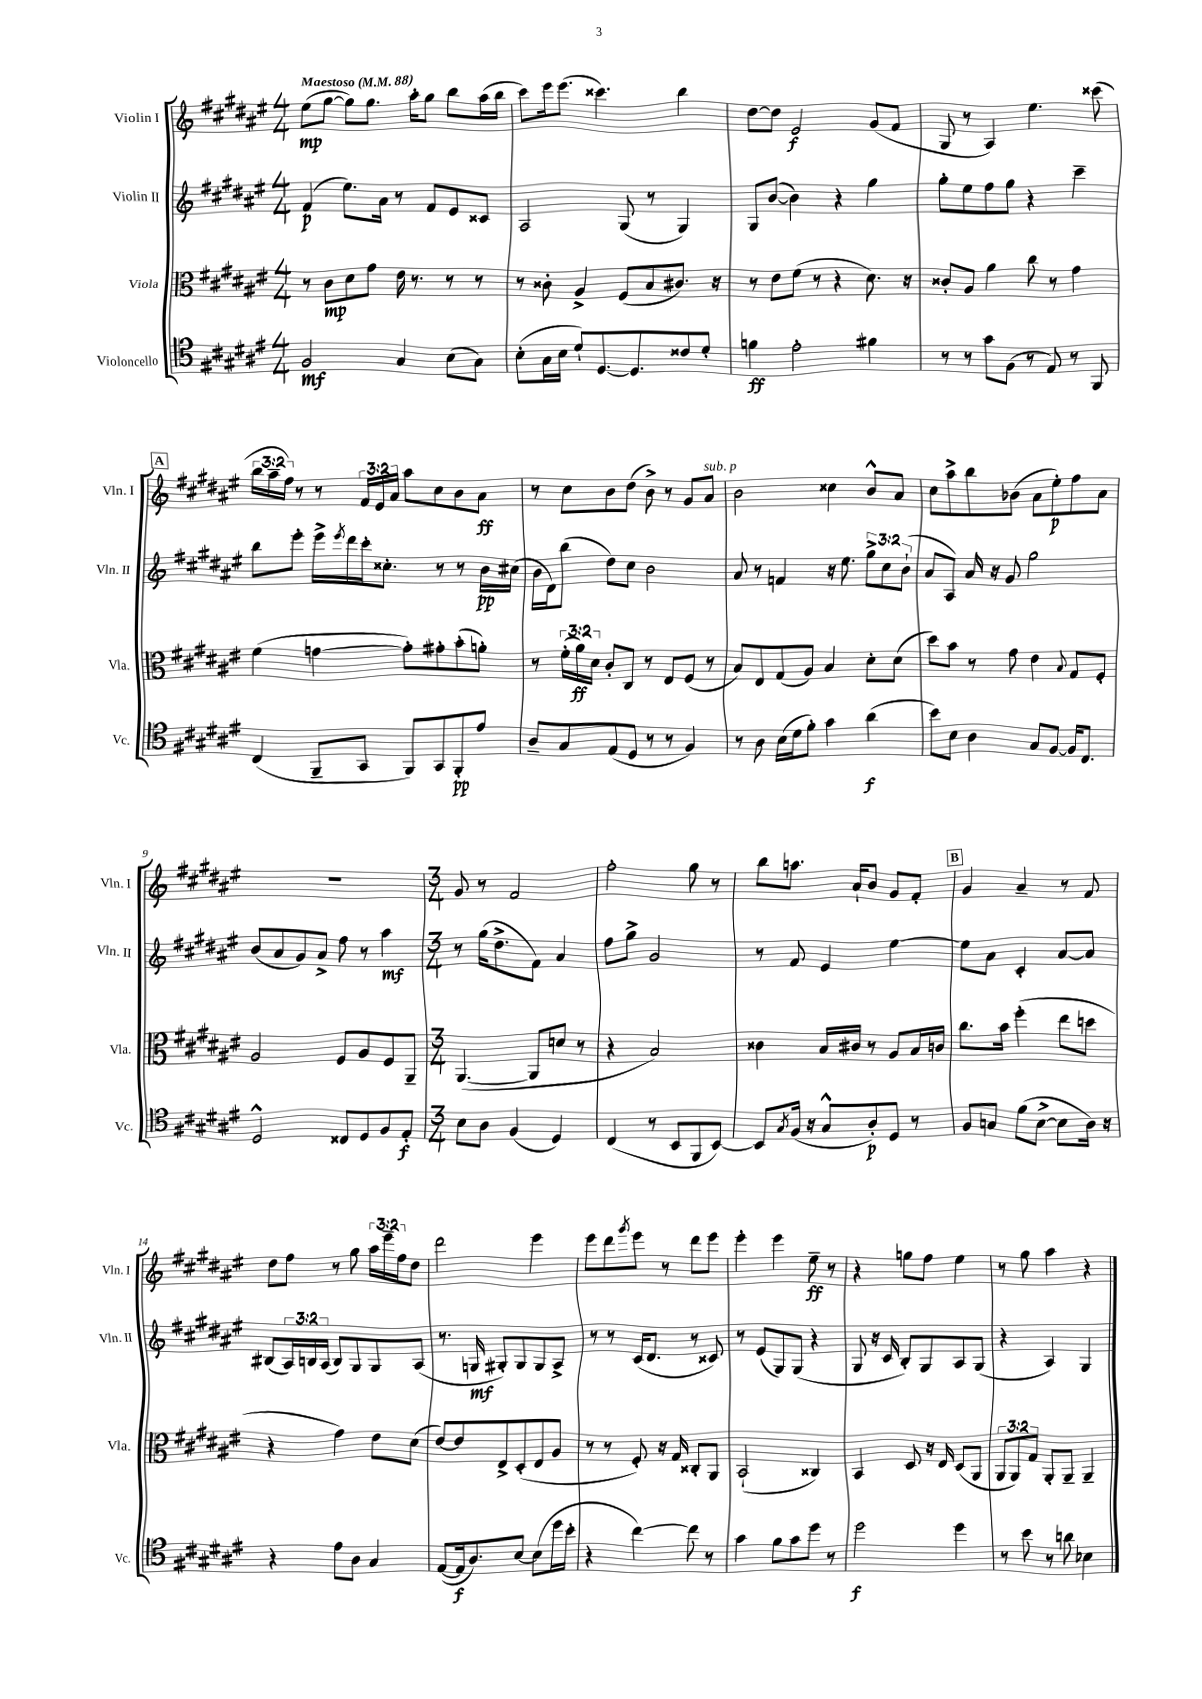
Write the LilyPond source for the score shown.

<<
\new StaffGroup <<
\new Staff = "s0" \with { instrumentName = "Violin I" shortInstrumentName = "Vln. I" } {
    \clef treble \key fis \major \numericTimeSignature \time 4/4 \override Staff.TupletNumber.text = #tuplet-number::calc-fraction-text \tempo "Maestoso" 4 = 88
    eis''8\mp( gis''8~ gis''8) gis''8. ais''16-. gis''8 b''8 ais''16( b''16 |
    cis'''8) eis'''16 eis'''8.( cisis'''4.) b''4 |
    dis''8~ dis''8 eis'2\f gis'8( fis'8 |
    gis8 r8 ais4) eis''4. cisis'''8( |
    \mark \markup { \box "A" } \tuplet 3/2 { b''16 ais''16-- fis''16) } r8 r8 \tuplet 3/2 { fis'16 eis'16 ais'16 } ais''8 cis''8 b'8 ais'8\ff |
    r8 cis''8 b'8 dis''8( b'8->) r8 gis'8 ais'8^\markup { \italic "sub. p" } |
    b'2 cisis''4 b'8-^ ais'8 |
    cis''8 ais''8-> b''8 bes'8( ais'8 eis''8-.\p) fis''8 ais'8 |
    R1 |
    \numericTimeSignature \time 3/4 gis'8 r8 fis'2 |
    fis''2-. gis''8 r8 |
    b''8 a''8. ais'16-! b'8 gis'8 fis'8-. |
    \mark \markup { \box "B" } gis'4 ais'4-- r8 fis'8 |
    dis''8 fis''8 r8 gis''8 \tuplet 3/2 { ais''16 eis'''16-- fis''16 } dis''8 |
    dis'''2 eis'''4 |
    eis'''8 dis'''8 \acciaccatura { gis'''8 } eis'''8 r8 dis'''8 eis'''8 |
    eis'''4-. eis'''4 eis''8--\ff r8 |
    r4 g''8 fis''8 eis''4 |
    r8 gis''8 ais''4 r4 \bar "|." |
}
\new Staff = "s1" \with { instrumentName = "Violin II" shortInstrumentName = "Vln. II" } {
    \clef treble \key fis \major \numericTimeSignature \time 4/4 \override Staff.TupletNumber.text = #tuplet-number::calc-fraction-text
    fis'4\p( eis''8.) ais'16 r8 fis'8 eis'8 cisis'8 |
    ais2 gis8( r8 gis4) |
    gis8 b'8~( b'4) r4 gis''4 |
    gis''8-. eis''8 fis''8 gis''8 r4 cis'''4-- |
    \mark \markup { \box "A" } b''8 eis'''8-. eis'''16-> \acciaccatura { eis'''8 } dis'''16 cis'''16-. cisis''8.-. r8 r8 b'16\pp cis''16( |
    b'16 dis'16) b''8( dis''8) cis''8 b'2 |
    ais'8 r8 f'4 r16 eis''8. \tuplet 3/2 { gis''8-> cis''8 b'8-!( } |
    ais'8 ais8) ais'16 r16 gis'8 gis''2 |
    b'8( ais'8 gis'8) ais'8-> fis''8 r8 ais''4\mf |
    \numericTimeSignature \time 3/4 r8 gis''16( dis''8.-> fis'8) ais'4 |
    fis''8 gis''8-> gis'2 |
    r8 fis'8 eis'4 eis''4~ |
    \mark \markup { \box "B" } eis''8 ais'8 cis'4-. ais'8~ ais'8 |
    bis8( \tuplet 3/2 { ais16) b16 ais16( } b8) gis8 gis8 ais8( |
    r8. g16\mf gis8-.) gis8 gis8 ais8-> |
    r8 r8 cis'16( dis'8. r8 cisis'8) |
    r8 eis'8( gis8) gis8( r4 |
    gis8 r16 cis'16 b8-.) gis8 ais8 gis8( |
    r4 ais4) gis4 \bar "|." |
}
\new Staff = "s2" \with { instrumentName = "Viola" shortInstrumentName = "Vla." } {
    \clef alto \key fis \major \numericTimeSignature \time 4/4 \override Staff.TupletNumber.text = #tuplet-number::calc-fraction-text
    r8 cis'8\mp dis'8 gis'8 eis'16 r8. r8 r8 |
    r8 cisis'8-. ais4-> fis8( b8 cis'8.) r16 |
    r8 eis'8 fis'8( r8 r4 dis'8.) r16 |
    cisis'8-. ais8 ais'4 cis''8 r8 gis'4 |
    \mark \markup { \box "A" } fis'4( g'4~ g'8-.) gis'8-. b'8-.( a'8-.) |
    r8 \tuplet 3/2 { fis'16-.( ais'16\ff) dis'16 } cis'8-. cis8 r8 eis8 fis8( r8 |
    b8) eis8 gis8( ais8) b4 dis'8-. dis'8( |
    dis''8) b'8 r8 gis'8 eis'4 \appoggiatura { b8 } gis8 fis8-. |
    ais2 fis8 ais8 fis8 ais,8-- |
    \numericTimeSignature \time 3/4 ais,4.~( ais,8 d'8 r8 |
    r4 b2) |
    cisis'4 b16 cis'16 r8 ais8 b16 c'16 |
    \mark \markup { \box "B" } cis''8. b'16 fis''4-.( eis''8 d''8 |
    r4 gis'4) eis'8 dis'8( |
    eis'8~) eis'8 eis8-> dis8-.( eis8 ais8 |
    r8 r8 fis8-.) r16 gis16 cisis8-. ais,8 |
    b,2-!( cisis4) |
    b,4 dis8 r16 eis16 dis8( ais,8 |
    \tuplet 3/2 { ais,8 ais,8) gis8 } ais,8-. ais,8-- ais,4-- \bar "|." |
}
\new Staff = "s3" \with { instrumentName = "Violoncello" shortInstrumentName = "Vc." } {
    \clef tenor \key fis \major \numericTimeSignature \time 4/4
    fis2\mf gis4 b8( gis8) |
    b8-.( gis16 b16 dis'8-!) dis8.~ dis8. cisis'8 dis'8-. |
    f'4\ff eis'2-. fis'4 |
    r8 r8 gis'8 fis8( r8 eis8) r8 fis,8 |
    \mark \markup { \box "A" } cis4( fis,8-- gis,8 fis,8) gis,8 fis,8-.\pp eis'8 |
    ais8-- gis8 eis8( dis8 r8 r8 fis4) |
    r8 ais8 b16( dis'16 fis'8-.) gis'4 ais'4\f( |
    b'8) b8 ais4 gis8 fis8~ fis16 cis8. |
    dis2-^ cisis8 dis8 fis8 eis8-.\f |
    \numericTimeSignature \time 3/4 b8 ais8 fis4( dis4) |
    cis4( r8 b,8 fis,8 b,8~) |
    b,8 \acciaccatura { gis8 } fis16( r16 gis8-^ ais8-.\p) dis8 r8 |
    \mark \markup { \box "B" } fis8 g8 fis'8( b8~-> b8 ais16) r16 |
    r4 eis'8 ais8 gis4 |
    eis8~( eis16\f ais8.) b8~ b8( dis''16 b'16-. |
    r4 cis''4~) cis''8 r8 |
    gis'4 fis'8 gis'8 dis''8 r8 |
    dis''2\f dis''4 |
    r8 b'8 r8 a'8 bes4 \bar "|." |
}
>>
>>
